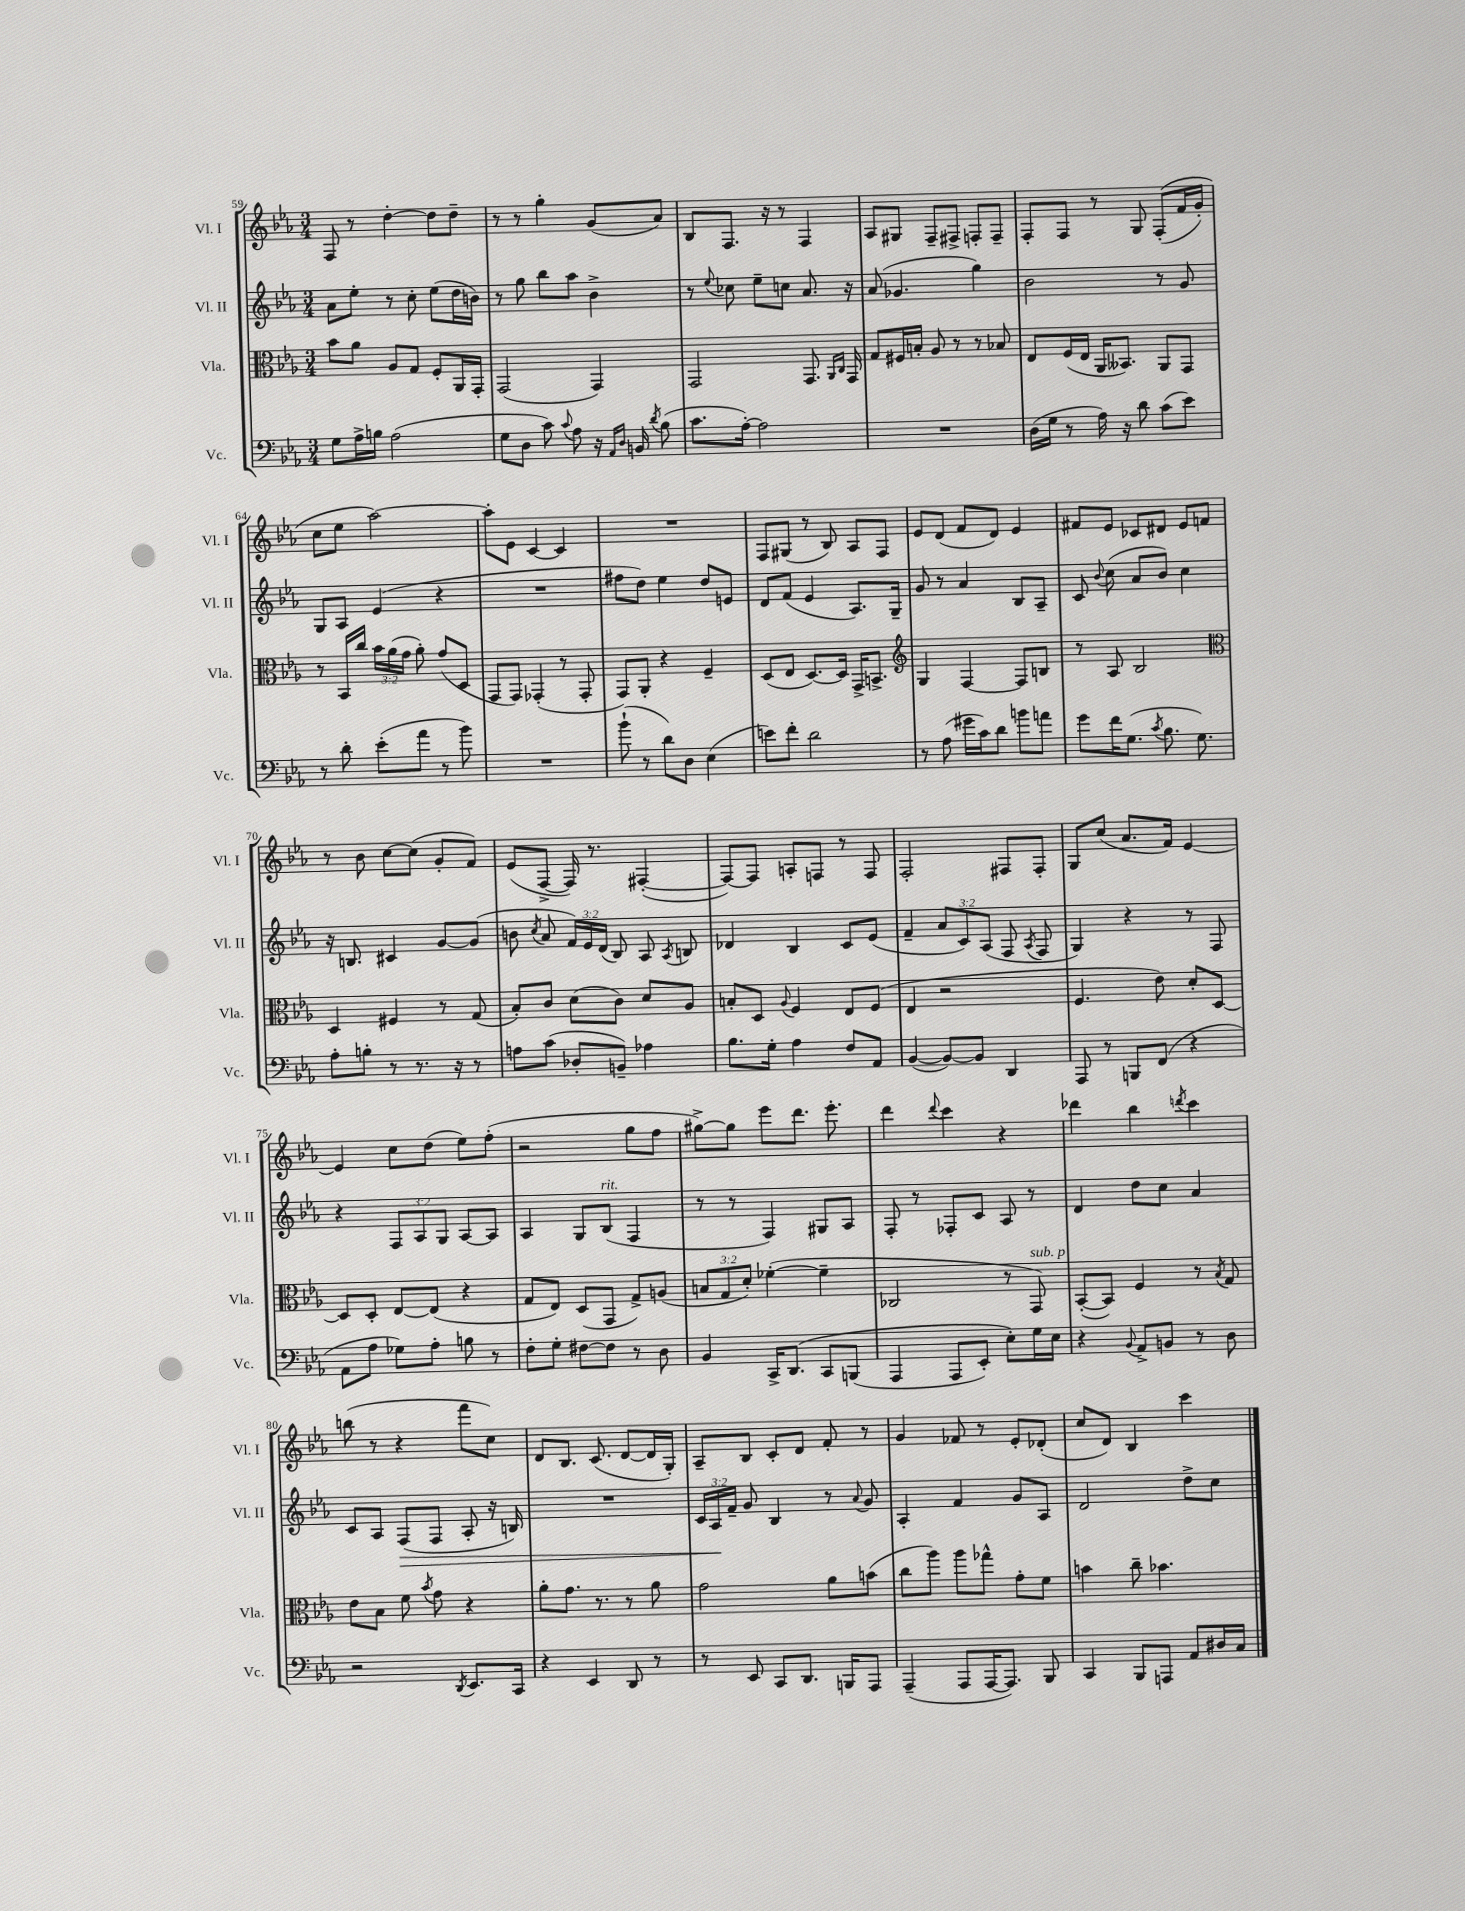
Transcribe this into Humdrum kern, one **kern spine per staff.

**kern	**kern	**kern	**dynam	**kern
*part4	*part3	*part2	*part2	*part1
*staff4	*staff3	*staff2	*staff2	*staff1
*I"Vc.	*I"Vla.	*I"Vl. II	*	*I"Vl. I
*I'Vc.	*I'Vla.	*I'Vl. II	*	*I'Vl. I
*clefF4	*clefC3	*clefG2	*	*clefG2
*k[b-e-a-]	*k[b-e-a-]	*k[b-e-a-]	*	*k[b-e-a-]
*M3/4	*M3/4	*M3/4	*	*M3/4
=59	=59	=59	=59	=59
8G\L	8b-\L	8a-\L	.	8F/
16A-^\L	8a-\J	8ee-'\J	.	8r
16Bn\JJ	.	.	.	.
(2A-\	8A-/L	8r	.	[4dd'\
.	8G/J	8cc'\	.	.
.	8F'/L	(8ee-\L	.	8dd\L]
.	16AA-/L	16dd\L	.	8dd~\J
.	16GG'/JJ	16bn\JJ)	.	.
=60	=60	=60	=60	=60
8G\L	(2GG/	8r	.	8r
8D\J	.	8gg\	.	8r
8c\)	.	8bb-\L	.	4gg'\
8qqc/	.	.	.	.
8A-\	.	8aa-\J	.	.
16r	4GG/)	4b-^\	.	(8g/L
16qqAA-/LL	.	.	.	.
16qqD/JJ	.	.	.	.
16BBn/	.	.	.	.
8qd/	.	.	.	.
(8B-\	.	.	.	8a-/J)
=61	=61	=61	=61	=61
8.c\L	2GG/	8r	.	8B-/L
.	.	8qqee-/	.	.
.	.	8cc-X\	.	8.F/J
[16A-'\Jk)	.	.	.	.
2A-\]	.	8ee-~\L	.	.
.	.	.	.	16r
.	.	8ccn\J	.	8r
.	8.GG/	8.a-/	.	4F/
.	16qqAA-/LL	.	.	.
.	16qqC/JJ	.	.	.
.	16GG/	16r	.	.
=62	=62	=62	=62	=62
2.r	8G/L	(8a-/	.	8A-/L
.	16F#X/L	4.g-X/	.	8G#X/J
.	16Bn'/JJ	.	.	.
.	8A-/	.	.	8F~/L
.	8r	.	.	8F#X^/J
.	8r	4gg\)	.	8Fn'/L
.	8B-X/	.	.	8F~/J
=63	=63	=63	=63	=63
(16D\LL	8E-/L	2b-\	.	8F'/L
16G\JJ	.	.	.	.
8r	(16F/L	.	.	8F/J
.	16E-/JJ	.	.	.
16A-\)	16AA-/KL	.	.	8r
16r	8.BB--X/J)	.	.	.
8d\	.	.	.	8G/
(8c\L	8AA-/L	8r	.	((8F'/L
8e-\J)	8GG/J	8g/	.	16f/L
.	.	.	.	16g'/JJ)
!!LO:LB:g=z
=64	=64	=64	=64	=64
8r	8r	8G/L	.	8cc\L
8d'\	16BB-/LL	8A-/J	.	8ee-\J
.	16cc/JJ	.	.	.
(8e-'\L	24b-\LL	(4e-/	.	[2aa-\)
.	(24a-\	.	.	.
.	24g\JJ	.	.	.
8a-\J	8a-'\)	.	.	.
8r	(8g/L	4r	.	.
8b-\)	8D/J	.	.	.
=65	=65	=65	=65	=65
2.r	8GG/L	2.r	.	8aa-'\L]
.	8GG/J)	.	.	8e-\J
.	(4GG-X'/	.	.	[4c/
.	8r	.	.	4c/]
.	8GG-'/	.	.	.
=66	=66	=66	=66	=66
(8b-`\	8GG/L)	8ff#X\L	.	2.r
8r	8AA-'/J	8dd\J)	.	.
8d\L)	4r	4ee-\	.	.
8D\J	.	.	.	.
(4E-\	4F~/	8dd/L	.	.
.	.	8en/J	.	.
=67	=67	=67	=67	=67
8en\L)	(8D/L	8d/L	.	8F/L
8f'\J	8E-/J	(8f/J	.	(8G#X/J
2d\	[8.D/L)	4e-/	.	8r
.	.	.	.	8B-/)
.	16D/Jk]	.	.	.
.	16GG^/KL	8.A-/L)	.	8A-/L
.	8.BBn^/J	.	.	.
.	.	.	.	8F/J
.	.	16G~/Jk	.	.
=68	=68	=68	=68	=68
*	*clefG2	*	*	*
8r	4G/	8g/	.	8e-/L
(8A-\	.	8r	.	(8d/J
16g#X\LL	[4F/	4a-/	.	8f/L
16c\J)	.	.	.	.
8d\J	.	.	.	8d/J)
8bn\L	8F/L]	8B-/L	.	4e-/
8an\J	8Bn/J	8A-~/J	.	.
=69	=69	=69	=69	=69
8g\L	8r	8c/	.	8f#X/L
.	.	8qqb-/	.	.
16f\K	8A-/	(8cc\	.	8e-/J
(8.G\J	.	.	.	.
.	2B-/	8a-/L	.	8c-X/L
8qc/	.	.	.	.
8.B-\	.	8b-/J)	.	8d#X/J
.	.	4cc\	.	8e-/L
8.G\)	.	.	.	.
.	.	.	.	8fn/J
!!LO:LB:g=z
=70	=70	=70	=70	=70
*	*clefC3	*	*	*
8A-'\L	4D/	16r	.	8r
.	.	8.Bn/	.	.
8Bn'\J	.	.	.	8b-\
8r	4F#X/	4c#X/	.	[8cc\L
8.r	.	.	.	(8cc\J]
.	8r	[8g/L	.	8g'/L
16r	.	.	.	.
8r	(8G/	(8g/J]	.	8f/J)
=71	=71	=71	=71	=71
8An\L	8B-'/L)	8bn\	.	(8e-/L
.	.	8qcc/	.	.
(8c\J	8c/J	8a-/	.	[8F^/J
8D-X'/L	(8d\L	24f/LL)	.	16F/])
.	.	24e-/	.	.
.	.	.	.	8.r
.	.	(24d/JJ	.	.
8BBn~/J)	8c\J)	8B-/)	.	.
4A-X\	8d/L	8A-/	.	([4F#X'/
.	.	8qA-/	.	.
.	8A-/J	8Bn/	.	.
=72	=72	=72	=72	=72
8.B-\L	8Bn'/L	4d-X/	.	8F#/L_)
.	8D/J	.	.	8F#/J]
16G'\Jk	.	.	.	.
.	8qqA-/	.	.	.
4A-\	4F/	4B-/	.	8An'/L
.	.	.	.	8Fn/J
8F/L	8E-/L	8c/L	.	8r
8AA-/J	(8F/J	(8e-/J	.	8F/
=73	=73	=73	=73	=73
([4BB-/	4E-/	4f~/	.	2F'/
8BB-/L_)	2r	12a-/L	.	.
.	.	12c/)	.	.
8BB-/J]	.	.	.	.
.	.	(12A-/J	.	.
4DD/	.	8F/	.	8F#X/L
.	.	8qA-/	.	.
.	.	8F/	.	8F#'/J
=74	=74	=74	=74	=74
8AAA-/	4.F/	4G/)	.	8G/L
8r	.	.	.	(8cc/J
8BBBn/L	.	4r	.	8.a-/L
(8FF/J	8e-\)	.	.	.
.	.	.	.	16f/Jk)
4r	8d'/L	8r	.	[4e-/
.	[8D/J	8F/	.	.
!!LO:LB:g=z
=75	=75	=75	=75	=75
8AA-\L	8D/L]	4r	.	4e-/]
8A-\J	8D'/J	.	.	.
8G-X\L)	[8E-/L	12F/L	.	8cc\L
.	.	12A-/	.	.
8A-'\J	(8E-/J]	.	.	(8dd\J
.	.	12G/J	.	.
8Bn\	4r	[8A-/L	.	8ee-\L)
8r	.	8A-/J]	.	(8ff'\J
=76	=76	=76	=76	=76
8F'\L	8G/L	4A-/	.	2r
8G'\J	8E-/J)	.	.	.
[8F#X\L	(8D/L	8G/L	.	.
!	!	!LO:TX:a:i:t=rit.	!	!
8F#\J]	8GG/J	(8B-/J	.	.
8r	8G^/L)	4F/	.	8gg\L
8D\	(8An/J	.	.	8ff\J
=77	=77	=77	=77	=77
4BB-/	12Bn/L	8r	.	[8gg#X^\L)
.	12G/	.	.	.
.	.	8r	.	8gg#\J]
.	12d'/J)	.	.	.
16CC^/KL	([4f-X'\	4F/)	.	8eee-\L
(8.DD/J	.	.	.	.
.	.	.	.	8.ddd\J
8CC/L	4f-~\]	8G#X/L	.	.
.	.	.	.	8.eee-'\
(8BBBn/J	.	8A-/J	.	.
=78	=78	=78	=78	=78
4AAA-/	2C-X/	8F'/	.	4ddd\
.	.	8r	.	.
.	.	.	.	8qqddd/
8AAA-/L	.	8F-X'/L	.	4ccc\
8EE-'/J)	.	8c/J	.	.
8E-'\L)	8r	8A-/	.	4r
!	!LO:TX:a:i:t=sub. p	!	!	!
16G\L	8GG/)	8r	.	.
16E-\JJ	.	.	.	.
=79	=79	=79	=79	=79
4r	([8BB-'/L	4d/	.	4ddd-X\
.	8BB-/J])	.	.	.
8qqBB-/	.	.	.	.
8AA-^/L	4F/	8dd\L	.	4bb-\
8BBn/J	.	8cc\J	.	.
.	.	.	.	8qdddn/
8r	8r	4a-/	.	4ccc\
.	8qB-/	.	.	.
8D\	8G/	.	.	.
!!LO:LB:g=z
=80	=80	=80	=80	=80
2r	8e-\L	8c/L	.	(8bbn\
.	8B-\J	8A-/J	.	8r
!	!	!	!LO:HP:b	!
.	8f\	(8F/L	>	4r
.	8qb-/	.	.	.
.	8g\	8F/J	.	.
8qDD/	.	.	.	.
8.EE-/L	4r	8A-'/	.	8fff\L
.	.	16r	.	8cc\J)
16CC/Jk	.	16Bn/)	.	.
=81	=81	=81	=81	=81
4r	8a-'\L	2.r	.	8d/L
.	8.g\J	.	.	8.B-/J
4EE-/	.	.	.	.
.	8.r	.	.	(8.c/
8DD/	8r	.	.	[8d/L
8r	8a-\	.	.	16d/L]
.	.	.	.	16G'/JJ)
=82	=82	=82	=82	=82
8r	2g\	24c/LL	.	8A-~/L
.	.	24A-/	.	.
.	.	24f~/JJ	]	.
8EE-/	.	8g/	.	8B-/J
8CC/L	.	4B-/	.	8c'/L
8.DD/J	.	.	.	8d/J
.	8a-\L	8r	.	8f'/
16BBBn/KL	.	.	.	.
.	.	8qqa-/	.	.
8AAA-/J	(8bn\J	8g/	.	8r
=83	=83	=83	=83	=83
(4AAA-~/	8cc\L	4A-'/	.	4g/
.	8aa-\J)	.	.	.
8AAA-/L	8aa-\L	4f/	.	8f-X/
[16AAA-/K	8gg-X^^\J	.	.	8r
8.AAA-/J])	.	.	.	.
.	8g'\L	8g/L	.	8e-'/L
8BBB-/	8f\J	8A-/J	.	(8d-X'/J
=84	=84	=84	=84	=84
4CC/	4bn\	2d/	.	8cc/L
.	.	.	.	8d/J)
8BBB-/L	8cc~\	.	.	4B-/
8AAAn/J	4.b-X\	.	.	.
8AA-/L	.	8dd^\L	.	4ccc\
16D#X/L	.	8cc\J	.	.
16C/JJ	.	.	.	.
==	==	==	==	==
*-	*-	*-	*-	*-
